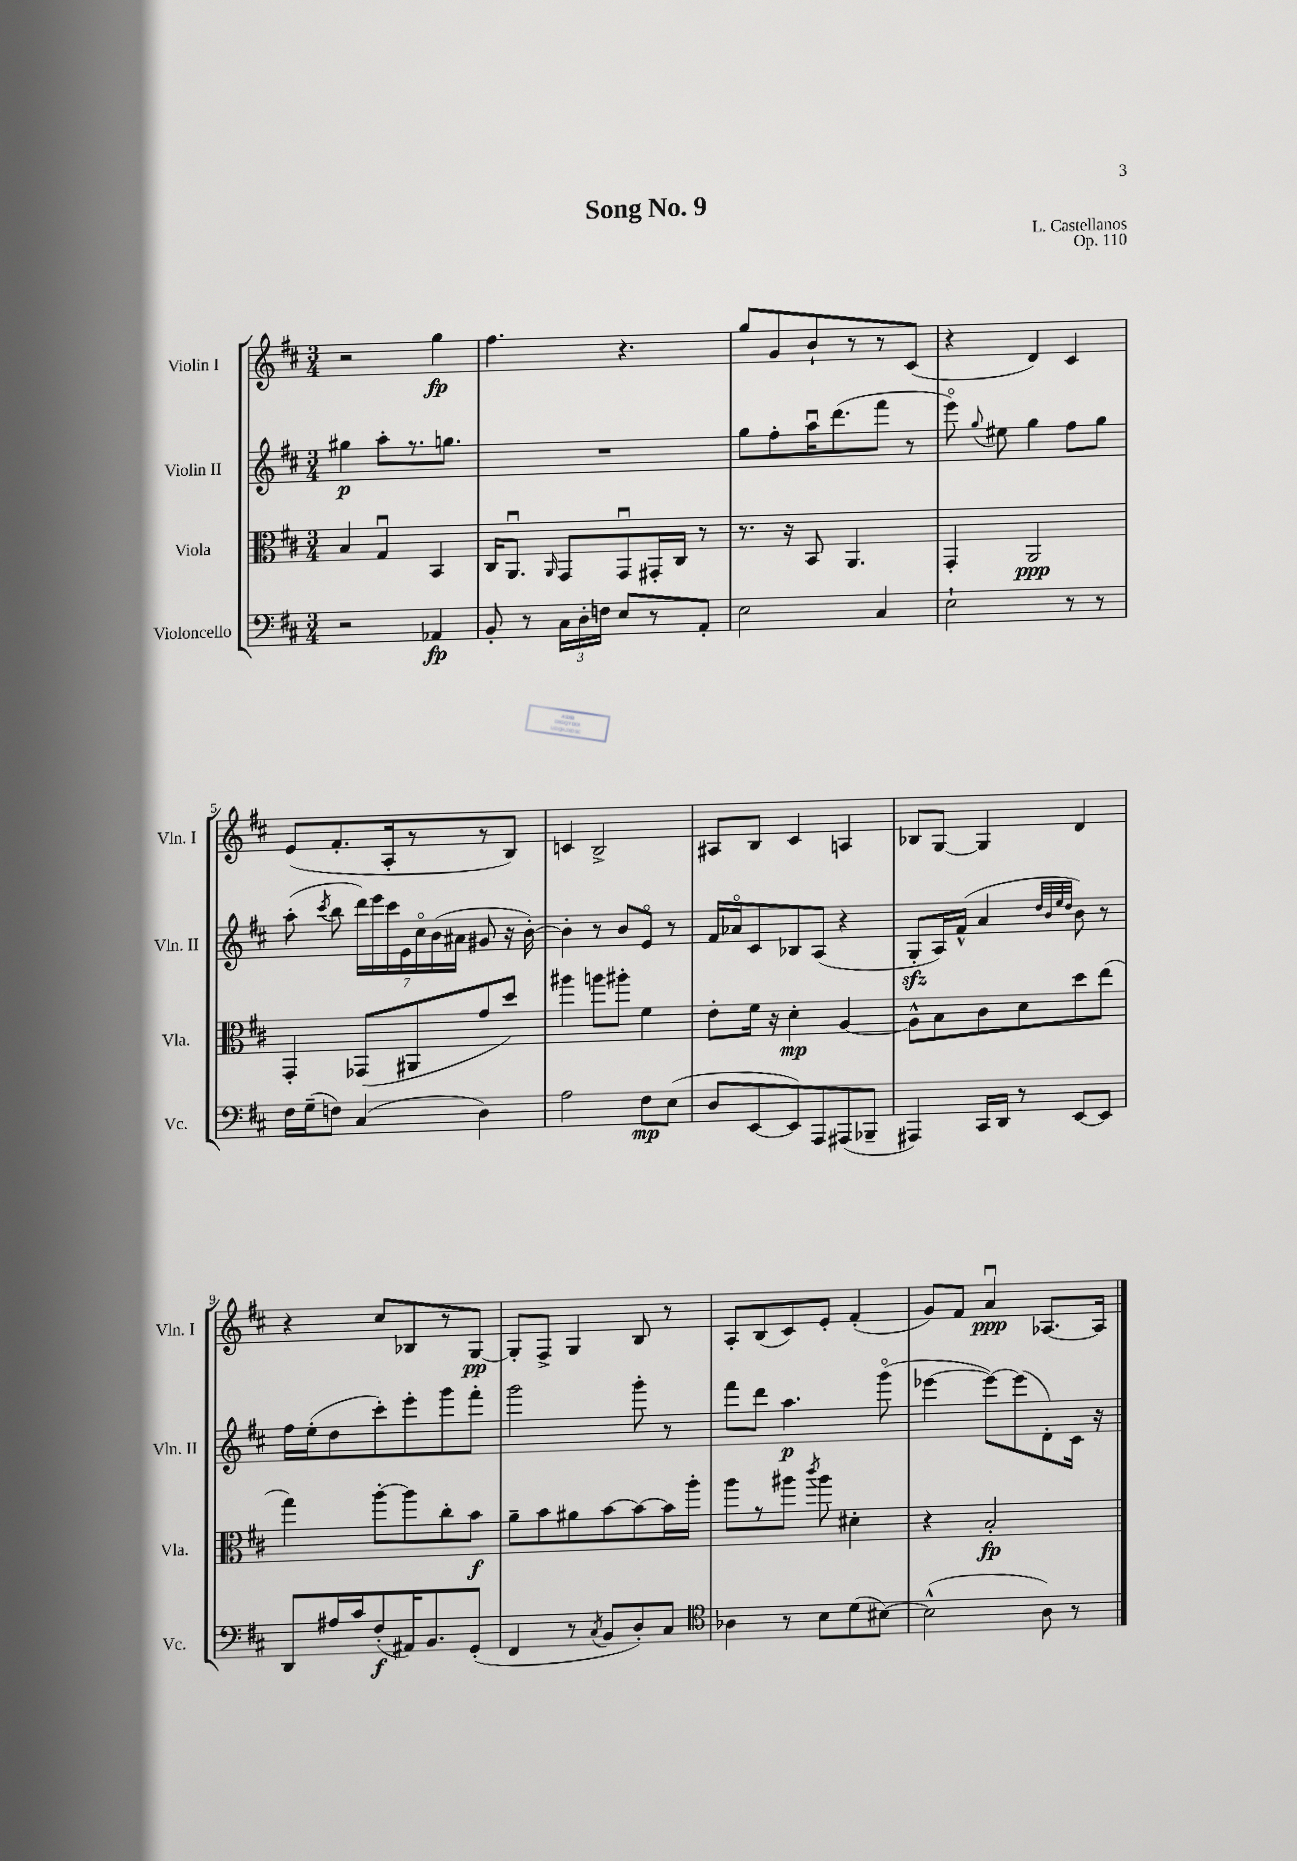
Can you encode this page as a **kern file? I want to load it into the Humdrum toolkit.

**kern	**dynam	**kern	**dynam	**kern	**dynam	**kern	**dynam
*part4	*part4	*part3	*part3	*part2	*part2	*part1	*part1
*staff4	*staff4	*staff3	*staff3	*staff2	*staff2	*staff1	*staff1
*I"Violoncello	*	*I"Viola	*	*I"Violin II	*	*I"Violin I	*
*I'Vc.	*	*I'Vla.	*	*I'Vln. II	*	*I'Vln. I	*
*clefF4	*	*clefC3	*	*clefG2	*	*clefG2	*
*k[f#c#]	*	*k[f#c#]	*	*k[f#c#]	*	*k[f#c#]	*
*M3/4	*	*M3/4	*	*M3/4	*	*M3/4	*
=1	=1	=1	=1	=1	=1	=1	=1
2r	.	4B/	.	4gg#X\	p	2r	.
.	.	4Gu/	.	8aa'\L	.	.	.
.	.	.	.	8.r	.	.	.
4AA-X/	fp	4BB/	.	.	.	4gg\	fp
.	.	.	.	8.ggn\J	.	.	.
=2	=2	=2	=2	=2	=2	=2	=2
8BB'/	.	16C#/KL	.	2.r	.	4.ff#\	.
.	.	8.AAu/J	.	.	.	.	.
8r	.	.	.	.	.	.	.
.	.	16qqAA/	.	.	.	.	.
24C#\LL	.	8GG/L	.	.	.	.	.
24D'\	.	.	.	.	.	.	.
24Fn\JJ	.	.	.	.	.	.	.
8E/L	.	8GGu/	.	.	.	4.r	.
8r	.	16GG#X'/L	.	.	.	.	.
.	.	16C#/JJ	.	.	.	.	.
8AA'/J	.	8r	.	.	.	.	.
=3	=3	=3	=3	=3	=3	=3	=3
2E\	.	8.r	.	8gg\L	.	8gg/L	.
.	.	.	.	8ff#'\	.	8g/	.
.	.	16r	.	.	.	.	.
.	.	8BB/	.	16aau\K	.	8b`/	.
.	.	.	.	(8.ddd\	.	.	.
.	.	4.AA/	.	.	.	8r	.
4C#/	.	.	.	8fff#\J	.	8r	.
.	.	.	.	8r	.	(8c#/J	.
=4	=4	=4	=4	=4	=4	=4	=4
2E`\	.	4GG'/	.	8eee\)	.	4r	.
.	.	.	.	8qqgg/	.	.	.
.	.	.	.	8ee#X\	.	.	.
.	.	2AA/	ppp	4gg\	.	4d/)	.
8r	.	.	.	8ff#\L	.	4c#/	.
8r	.	.	.	8gg\J	.	.	.
!!LO:LB:g=z
=5	=5	=5	=5	=5	=5	=5	=5
16F#\LL	.	4GG'/	.	(8aa'\	.	(8e/L	.
(16G~\J	.	.	.	.	.	.	.
.	.	.	.	8qccc#/	.	.	.
8Fn\J)	.	.	.	8bb\	.	8.f#'/	.
(4C#/	.	(8GG-X/L	.	28ddd\LL)	.	.	.
.	.	.	.	28eee\	.	.	.
.	.	.	.	.	.	16A'/k	.
.	.	.	.	28ccc#\	.	.	.
.	.	.	.	28e\	.	.	.
.	.	8AA#X/	.	.	.	8r	.
.	.	.	.	28cc#\	.	.	.
.	.	.	.	(28b\	.	.	.
.	.	.	.	28a#X\JJ	.	.	.
4D\)	.	8g/	.	8g#X/	.	8r	.
.	.	8dd/J)	.	16r	.	8B/J)	.
.	.	.	.	[16b'\)	.	.	.
=6	=6	=6	=6	=6	=6	=6	=6
2A\	.	4aa#X\	.	4b'\]	.	4cn/	.
.	.	8aan\L	.	8r	.	2B^/	.
.	.	8aa#X'\J	.	8b/L	.	.	.
8F#\L	mp	4f#\	.	8e/J	.	.	.
(8E\J	.	.	.	8r	.	.	.
=7	=7	=7	=7	=7	=7	=7	=7
8D/L	.	8e'\L	.	16f#/LL	.	8A#X/L	.
.	.	.	.	16a-X/J	.	.	.
[8EE/	.	16f#\Jk	.	8c#/	.	8B/J	.
.	.	16r	.	.	.	.	.
8EE/])	.	4d'\	mp	8B-X/	.	4c#/	.
8AAA/	.	.	.	(8A/J	.	.	.
(8AAA#X/	.	[4A/	.	4r	.	4An/	.
8BBB-X~/J	.	.	.	.	.	.	.
=8	=8	=8	=8	=8	=8	=8	=8
4AAA#X/)	.	8A^^\L]	.	8Gzz'/L	.	8B-X/L	.
.	.	8B\	.	16A/L)	.	[8G/J	.
.	.	.	.	(16f#^^/JJ	.	.	.
16CC#/LL	.	8c#\	.	4a/	.	4G/]	.
16DD/JJ	.	.	.	.	.	.	.
8r	.	8d\	.	.	.	.	.
.	.	.	.	32qqdd/LLL	.	.	.
.	.	.	.	32qqb/	.	.	.
.	.	.	.	32qqee/	.	.	.
.	.	.	.	32qqdd/JJJ	.	.	.
[8EE/L	.	8dd\	.	8b\)	.	4d/	.
8EE/J]	.	(8ee\J	.	8r	.	.	.
!!LO:LB:g=z
=9	=9	=9	=9	=9	=9	=9	=9
8DD/L	.	4gg\)	.	16ff#\LL	.	4r	.
.	.	.	.	(16ee'\J	.	.	.
16A#X/L	.	.	.	8dd\	.	.	.
16c#/J	.	.	.	.	.	.	.
(8F#'/	f	[8aa'\L	.	8ccc#'\)	.	8cc#/L	.
16AA#X/K)	.	8aa\]	.	8eee'\	.	8B-X/	.
8.BB/	.	.	.	.	.	.	.
.	.	8cc#'\	.	8ggg\	.	8r	.
(8GG'/J	.	8b\J	f	8fff#'\J	.	[8G/J	pp
=10	=10	=10	=10	=10	=10	=10	=10
4FF#/	.	8a~\L	.	2ggg\	.	8G'/L]	.
.	.	8b\	.	.	.	8F#^/J	.
8r	.	8a#X\	.	.	.	4G/	.
8qC#/	.	.	.	.	.	.	.
8BB/L	.	[8b\	.	.	.	.	.
8D'/)	.	8b\_	.	8ggg'\	.	8B/	.
8C#/J	.	16b\L]	.	8r	.	8r	.
.	.	16aa'\JJ	.	.	.	.	.
=11	=11	=11	=11	=11	=11	=11	=11
*clefC4	*	*	*	*	*	*	*
4A-X\	.	8aa\L	.	8fff#\L	.	8A'/L	.
.	.	8r	.	8ddd\J	.	(8B/	.
8r	.	8aa#X\J	.	4.aa\	p	8c#/)	.
.	.	8qccc#/	.	.	.	.	.
8B\L	.	8aa#\	.	.	.	8e'/J	.
(8d\	.	4d#X'\	.	.	.	(4f#'/	.
[8B#X\J)	.	.	.	(8ggg\	.	.	.
=12	=12	=12	=12	=12	=12	=12	=12
(2B#^^\]	.	4r	.	[4eee-X\	.	8g/L)	.
.	.	.	.	.	.	8f#/J	.
.	.	2B'/	fp	8eee-\L_)	.	4au/	ppp
.	.	.	.	(8eee-\]	.	.	.
8A\)	.	.	.	8d'\)	.	[8.A-X/L	.
8r	.	.	.	16c#\Jk	.	.	.
.	.	.	.	16r	.	16A-/Jk]	.
==	==	==	==	==	==	==	==
*-	*-	*-	*-	*-	*-	*-	*-
